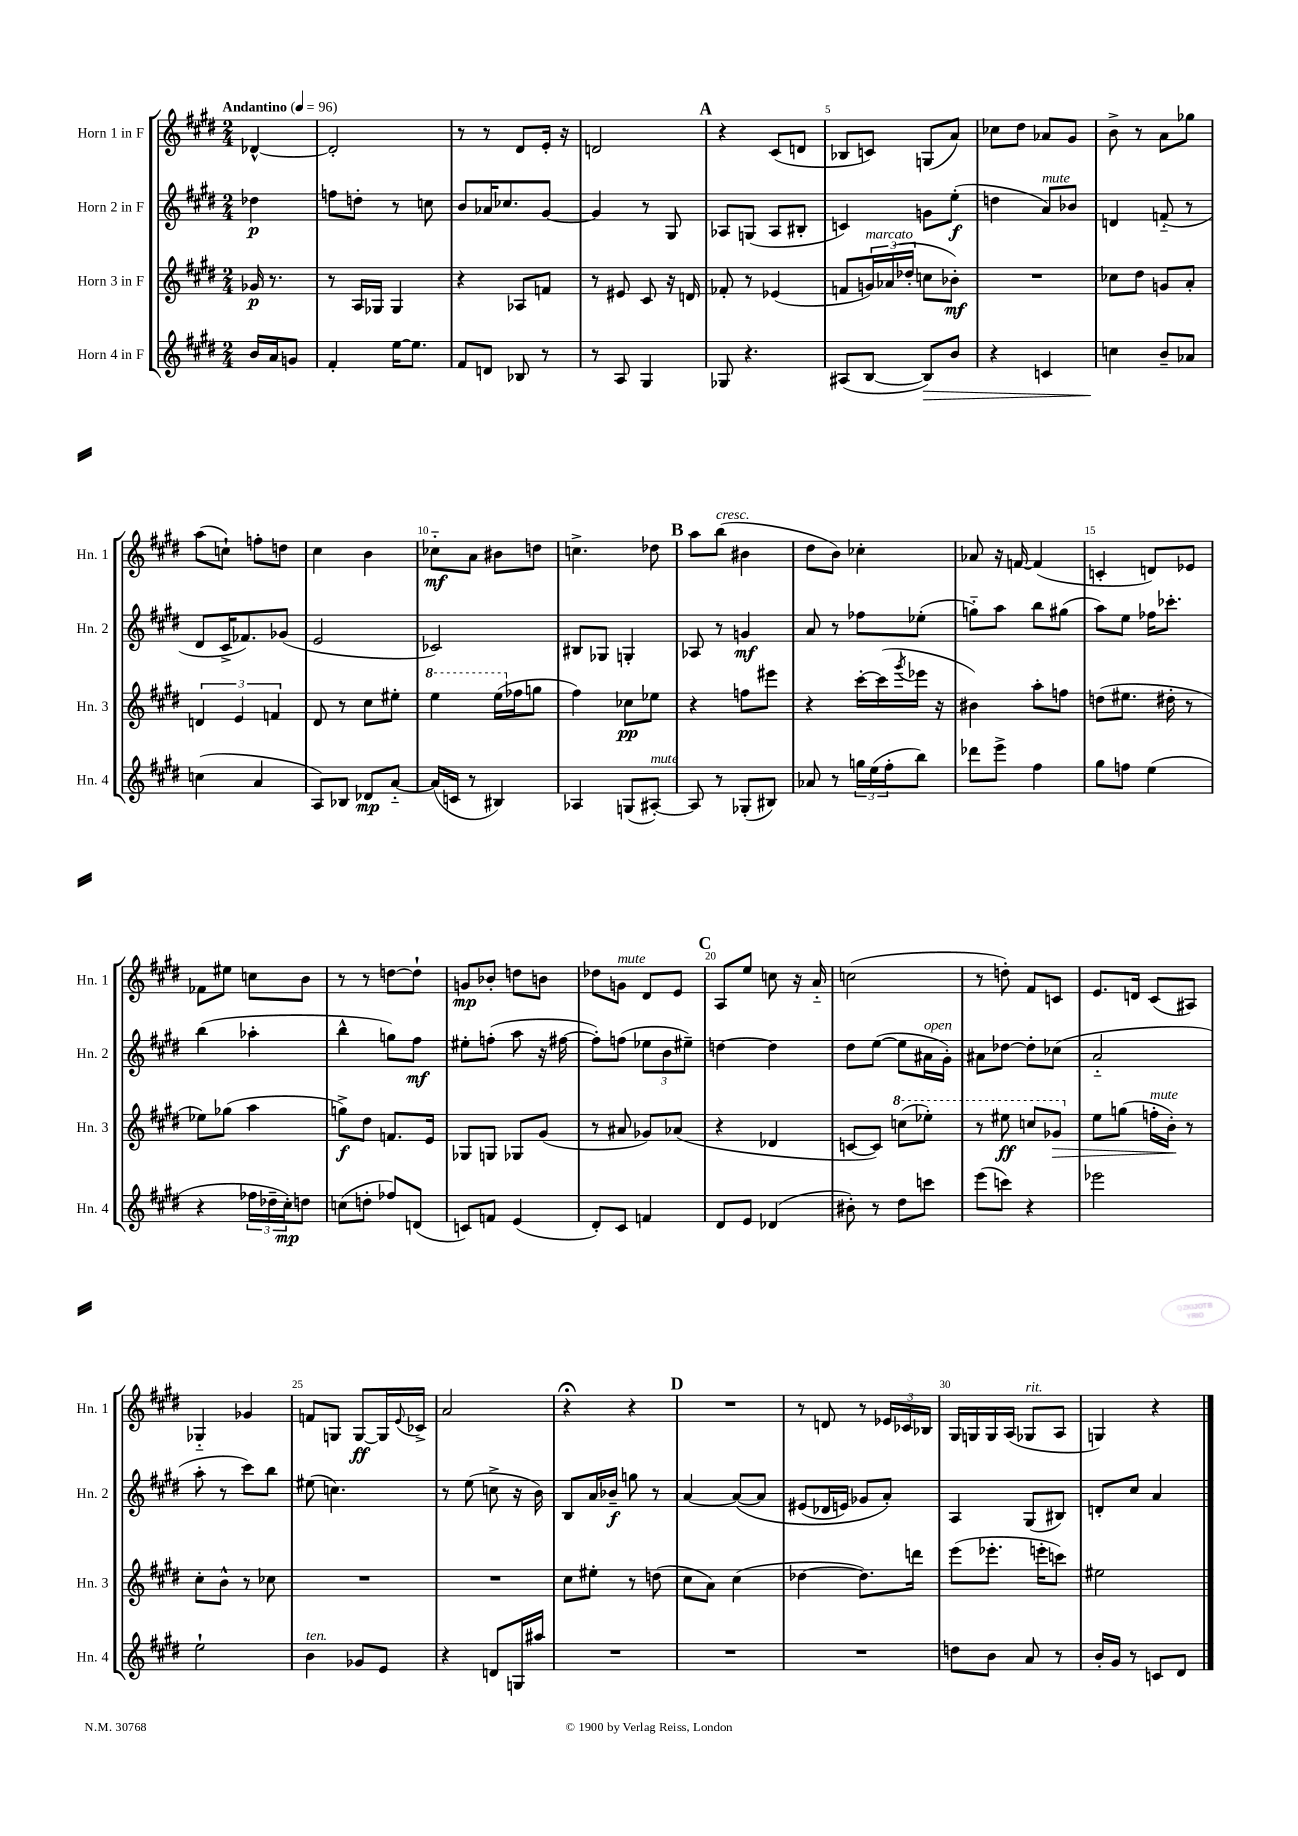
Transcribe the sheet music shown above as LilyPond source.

<<
\new StaffGroup <<
\new Staff = "s0" \with { instrumentName = "Horn 1 in F" shortInstrumentName = "Hn. 1" } {
    \clef treble \key e \major \numericTimeSignature \time 2/4 \partial 4 \tempo "Andantino" 4 = 96
    des'4~-^ |
    des'2-. |
    r8 r8 dis'8 e'16-. r16 |
    d'2 |
    \mark \markup { \bold "A" } r4 cis'8( d'8 |
    bes8 c'8) g8( a'8) |
    ces''8 dis''8 aes'8 gis'8 |
    b'8-> r8 a'8 ges''8 |
    a''8( c''8-!) f''8-. d''8 |
    cis''4 b'4 |
    ces''8-_\mf a'8 bis'8 d''8 |
    c''4.-> des''8 |
    \mark \markup { \bold "B" } a''8 b''8^\markup { \italic "cresc." }( bis'4 |
    dis''8 b'8) ces''4-. |
    aes'8 r16 f'16~ f'4( |
    c'4-. d'8) ees'8 |
    fes'8 eis''8 c''8 b'8 |
    r8 r8 d''8~ d''8-! |
    g'8\mp bes'8-. d''8 b'8 |
    des''8 g'8^\markup { \italic "mute" } dis'8 e'8 |
    \mark \markup { \bold "C" } a8 e''8 c''8 r16 a'16-_ |
    c''2( |
    r8 d''8-.) fis'8 c'8 |
    e'8. d'16 cis'8( ais8) |
    ges4-_ ges'4 |
    f'8 g8 g8~\ff g16 \appoggiatura { e'8 } ces'16-> |
    a'2 |
    r4\fermata r4 |
    \mark \markup { \bold "D" } R2 |
    r8 d'8 r8 \tuplet 3/2 { ees'16 ces'16 bes16 } |
    gis16 g16 g16 a16( ges8^\markup { \italic "rit." } a8 |
    g4) r4 \bar "|." |
}
\new Staff = "s1" \with { instrumentName = "Horn 2 in F" shortInstrumentName = "Hn. 2" } {
    \clef treble \key e \major \numericTimeSignature \time 2/4 \partial 4
    des''4\p |
    f''8 d''8-. r8 c''8 |
    b'8 aes'16 ces''8. gis'8~ |
    gis'4 r8 gis8 |
    \mark \markup { \bold "A" } aes8 g8( aes8 bis8-. |
    c'4) g'8 e''8-.\f( |
    d''4 a'8^\markup { \italic "mute" }) bes'8 |
    d'4 f'8-_( r8 |
    dis'8 cis'16-> fes'8.) ges'8( |
    e'2 |
    ces'2) |
    bis8 ges8 g4-. |
    \mark \markup { \bold "B" } aes8 r8 g'4\mf |
    a'8 r8 fes''8 ees''8-.( |
    g''8-_) a''8 b''8 gis''8( |
    a''8) e''8 fes''16 ces'''8.-. |
    b''4( aes''4-. |
    b''4-^ g''8) fis''8\mf |
    eis''8-. f''8-.( a''8 r16 fis''16~ |
    fis''8-.) f''8( \tuplet 3/2 { ees''8 b'8 eis''8--) } |
    \mark \markup { \bold "C" } d''4~ d''4 |
    dis''8 e''8~( e''8 ais'16^\markup { \italic "open" } gis'16-.) |
    ais'8 des''8~ des''8-. ces''8( |
    a'2-_ |
    a''8-. r8 cis'''8) b''8 |
    eis''8( c''4.) |
    r8 e''8( c''8-> r16 b'16) |
    b8 a'16 bes'16--\f g''8 r8 |
    \mark \markup { \bold "D" } a'4~ a'8~\( a'8 |
    eis'8( des'16 e'16) ges'8 a'8-.\) |
    a4 gis8( bis8) |
    d'8-. cis''8 a'4 \bar "|." |
}
\new Staff = "s2" \with { instrumentName = "Horn 3 in F" shortInstrumentName = "Hn. 3" } {
    \clef treble \key e \major \numericTimeSignature \time 2/4 \partial 4
    ges'16\p r8. |
    r8 a16 ges16 ges4 |
    r4 aes8 f'8 |
    r8 eis'8 cis'8 r16 d'16 |
    \mark \markup { \bold "A" } fes'8-. r8 ees'4( |
    f'8 \tuplet 3/2 { g'16^\markup { \italic "marcato" }) aes'16( des''16-. } c''8 bes'8-.\mf) |
    R2 |
    ces''8 dis''8 g'8 a'8-. |
    \tuplet 3/2 { d'4 e'4 f'4 } |
    dis'8 r8 cis''8 eis''8-. |
    \ottava #1 e'''4 e'''16( \ottava #0 fes''16 g''8 |
    fis''4) ces''8\pp ees''8 |
    \mark \markup { \bold "B" } r4 f''8 eis'''8 |
    r4 cis'''16~-. cis'''16( \acciaccatura { gis'''8 } ees'''16 r16 |
    bis'4) a''8-. f''8 |
    d''8( eis''8. dis''16-. r8 |
    ees''8) ges''8( a''4 |
    g''8->\f) dis''8 f'8. e'16 |
    ges8 g8 ges8 gis'8( |
    r8 ais'8 ges'8) aes'8( |
    \mark \markup { \bold "C" } r4 des'4 |
    c'8~ c'8) \ottava #1 c'''8( ees'''8-.) |
    r8 eis'''8\ff c'''8 ges''8\> \ottava #0 |
    e''8 g''8( f''16-.^\markup { \italic "mute" } b'16-.\!) r8 |
    cis''8-. b'8-^ r8 ces''8 |
    R2 |
    R2 |
    cis''8 eis''8-. r8 d''8( |
    \mark \markup { \bold "D" } cis''8 a'8) cis''4( |
    des''4~ des''8.) d'''16 |
    e'''8( ees'''8.-. e'''16-. c'''8) |
    eis''2 \bar "|." |
}
\new Staff = "s3" \with { instrumentName = "Horn 4 in F" shortInstrumentName = "Hn. 4" } {
    \clef treble \key e \major \numericTimeSignature \time 2/4 \partial 4
    b'16 a'16 g'8 |
    fis'4-. e''16~ e''8. |
    fis'8 d'8 bes8 r8 |
    r8 a8 gis4 |
    \mark \markup { \bold "A" } ges8 r4. |
    ais8( b8~ b8\>) b'8 |
    r4 c'4 |
    c''4\! b'8-- aes'8 |
    c''4( a'4 |
    a8) bes8 des'8\mp a'8~-_ |
    a'16( c'16 r8 bis4) |
    aes4 g8( ais8~-.^\markup { \italic "mute" }) |
    \mark \markup { \bold "B" } ais8 r8 ges8-.( bis8) |
    aes'8 r8 \tuplet 3/2 { g''16 e''16( fis''16-. } b''8) |
    des'''8 e'''8-> fis''4 |
    gis''8 f''8 e''4( |
    r4 \tuplet 3/2 { fes''16 des''16-- cis''16-.\mp) } d''8 |
    c''8( d''8-. fes''8) d'8( |
    c'8) f'8 e'4( |
    dis'8-.) cis'8 f'4 |
    \mark \markup { \bold "C" } dis'8 e'8 des'4( |
    bis'8-.) r8 dis''8 c'''8 |
    e'''8( c'''8) r4 |
    ees'''2 |
    e''2-! |
    b'4^\markup { \italic "ten." } ges'8 e'8 |
    r4 d'8 g16 ais''16 |
    R2 |
    \mark \markup { \bold "D" } R2 |
    R2 |
    d''8 b'8 a'8 r8 |
    b'16-. gis'16 r8 c'8 dis'8 \bar "|." |
}
>>
>>
\layout { \context { \Score \override BarNumber.break-visibility = ##(#f #t #t) barNumberVisibility = #(every-nth-bar-number-visible 5) } }
